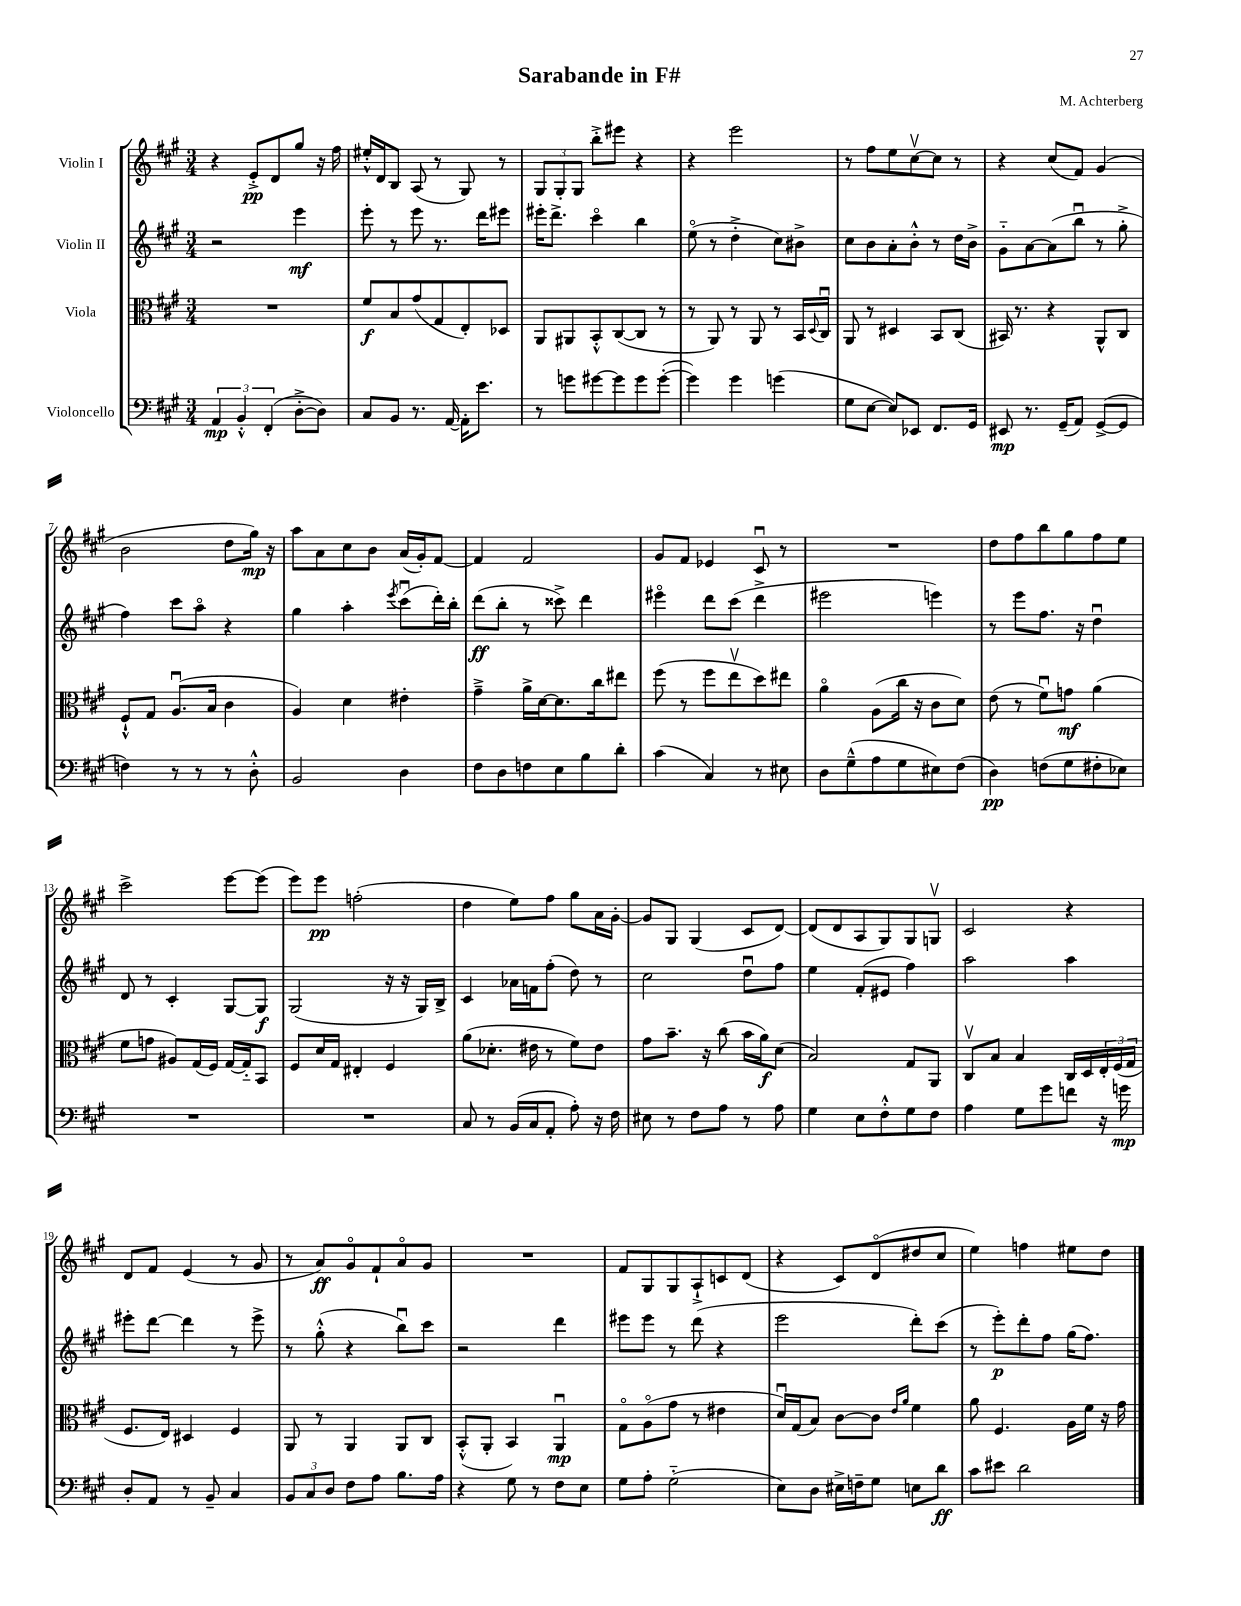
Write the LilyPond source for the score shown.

\header { title = "Sarabande in F#" composer = "M. Achterberg" }
<<
\new StaffGroup <<
\new Staff = "s0" \with { instrumentName = "Violin I" } {
    \clef treble \key a \major \numericTimeSignature \time 3/4
    r4 e'8-.->\pp d'8 gis''8 r16 fis''16 |
    eis''16-.-^ d'16 b8 a8( r8 gis8) r8 |
    \tuplet 3/2 { gis8 gis8-. gis8 } b''8-.-> eis'''8 r4 |
    r4 e'''2 |
    r8 fis''8 e''8 cis''8~\upbow cis''8 r8 |
    r4 cis''8( fis'8) gis'4( |
    b'2 d''8 gis''16\mp) r16 |
    a''8 a'8 cis''8 b'8 a'16( gis'16-.) fis'8~ |
    fis'4 fis'2 |
    gis'8 fis'8 ees'4 cis'8\downbow r8 |
    R2. |
    d''8 fis''8 b''8 gis''8 fis''8 e''8 |
    cis'''2-> e'''8~ e'''8( |
    e'''8) e'''8\pp f''2-.( |
    d''4 e''8) fis''8 gis''8 a'16 gis'16~-. |
    gis'8 gis8 gis4( cis'8 d'8~) |
    d'8( d'8 a8 gis8) gis8 g8\upbow |
    cis'2 r4 |
    d'8 fis'8 e'4( r8 gis'8 |
    r8 a'8\ff) gis'8\flageolet fis'8-! a'8\flageolet gis'8 |
    R2. |
    fis'8 gis8 gis8 a8-!-> c'8 d'8( |
    r4 cis'8) d'8\flageolet( dis''8 cis''8 |
    e''4) f''4 eis''8 d''8 \bar "|." |
}
\new Staff = "s1" \with { instrumentName = "Violin II" } {
    \clef treble \key a \major \numericTimeSignature \time 3/4
    r2 e'''4\mf |
    e'''8-. r8 e'''8 r8. d'''16 eis'''8 |
    eis'''16-. d'''8.-> cis'''4\flageolet b''4 |
    e''8\flageolet( r8 d''4-.-> cis''8) bis'8-> |
    cis''8 b'8 a'8-. b'8-.-^ r8 d''16 b'16-> |
    gis'8-_ a'8~ a'8( b''8\downbow r8 gis''8-.-> |
    fis''4) cis'''8 a''8\flageolet r4 |
    gis''4 a''4-. \acciaccatura { e'''8 } cis'''8\downbow( d'''16-.) b''16-. |
    d'''8\ff( b''8-. r8 cisis'''8->) d'''4 |
    eis'''4\flageolet d'''8 cis'''8( d'''4-> |
    eis'''2 e'''4) |
    r8 e'''8 fis''8. r16 d''4\downbow |
    d'8 r8 cis'4-. gis8~ gis8\f |
    gis2( r16 r16 gis16) b16-> |
    cis'4 aes'16 f'16 fis''8-.( d''8) r8 |
    cis''2 d''8\downbow fis''8 |
    e''4 fis'8-.( eis'8 fis''4) |
    a''2 a''4 |
    eis'''8-. d'''8~ d'''4 r8 eis'''8-> |
    r8 gis''8-.-^( r4 b''8\downbow) cis'''8 |
    r2 d'''4 |
    eis'''8 eis'''8 r8 d'''8( r4 |
    e'''2 d'''8-.) cis'''8( |
    r8 e'''8-.\p) d'''8-. fis''8 gis''16( fis''8.) \bar "|." |
}
\new Staff = "s2" \with { instrumentName = "Viola" } {
    \clef alto \key a \major \numericTimeSignature \time 3/4
    R2. |
    fis'8\f b8 gis'8( gis8 e8-.) des8 |
    a,8 ais,8 b,8-.-^ cis8~( cis8 r8 |
    r8 a,8) r8 a,8 r8 b,16 \appoggiatura { d8 } cis16\downbow |
    a,8 r8 dis4 b,8 cis8( |
    bis,16) r8. r4 a,8-^ cis8 |
    fis8-!-^ gis8 a8.\downbow( b16 cis'4 |
    a4) d'4 eis'4-. |
    gis'4---> a'16-> d'16~ d'8. cis''16 eis''8 |
    fis''8( r8 fis''8 e''8\upbow d''8) eis''8 |
    a'4\flageolet a8( cis''16 r16 cis'8 d'8) |
    e'8( r8 fis'8\downbow) g'8\mf a'4( |
    fis'8 g'8 ais8) gis16( fis16) gis16~ gis16-_ b,8 |
    fis8 d'16 gis16 eis4-. fis4 |
    a'8( des'8.-. eis'16 r8 fis'8) eis'8 |
    gis'8 b'8.-- r16 cis''8( b'16 a'16\f) d'8( |
    b2) gis8 a,8 |
    cis8\upbow b8 b4 cis16 d16 \tuplet 3/2 { e16-. fis16( gis16 } |
    fis8. e16) dis4 fis4 |
    a,8 r8 a,4 a,8 cis8 |
    b,8-.-^( a,8-. b,4) a,4\downbow\mp |
    gis8\flageolet a8\flageolet( gis'8 r8 eis'4 |
    d'16\downbow) gis16( b8) cis'8~ cis'8 \grace { e'16 a'16 } fis'4 |
    a'8 fis4. a16 fis'16 r16 gis'16 \bar "|." |
}
\new Staff = "s3" \with { instrumentName = "Violoncello" } {
    \clef bass \key a \major \numericTimeSignature \time 3/4
    \tuplet 3/2 { a,4\mp b,4-.-^ fis,4-.( } d8~-.-> d8) |
    cis8 b,8 r8. a,16~ a,16-. e'8. |
    r8 g'8 gis'8~ gis'8 gis'8 gis'8~-.( |
    gis'4) gis'4 g'4( |
    gis8 e8~ e8) ees,8 fis,8. gis,16 |
    eis,8\mp r8. gis,16--( a,8) gis,8~->( gis,8 |
    f4) r8 r8 r8 d8-.-^ |
    b,2 d4 |
    fis8 d8 f8 e8 b8 d'8-. |
    cis'4( cis4) r8 eis8 |
    d8 gis8---^( a8 gis8 eis8) fis8( |
    d4\pp) f8( gis8 fis8-. ees8) |
    R2. |
    R2. |
    cis8 r8 b,16( cis16 a,8-. a8-.) r16 fis16 |
    eis8 r8 fis8 a8 r8 a8 |
    gis4 e8 fis8-.-^ gis8 fis8 |
    a4 gis8 gis'8 f'8 r16 g'16\mp |
    d8-. a,8 r8 b,8-- cis4 |
    \tuplet 3/2 { b,8 cis8 d8 } fis8 a8 b8. a16 |
    r4 gis8 r8 fis8 e8 |
    gis8 a8-. gis2-_( |
    e8) d8 eis16-> f16-- gis8 e8 d'8\ff |
    cis'8 eis'8 d'2 \bar "|." |
}
>>
>>
